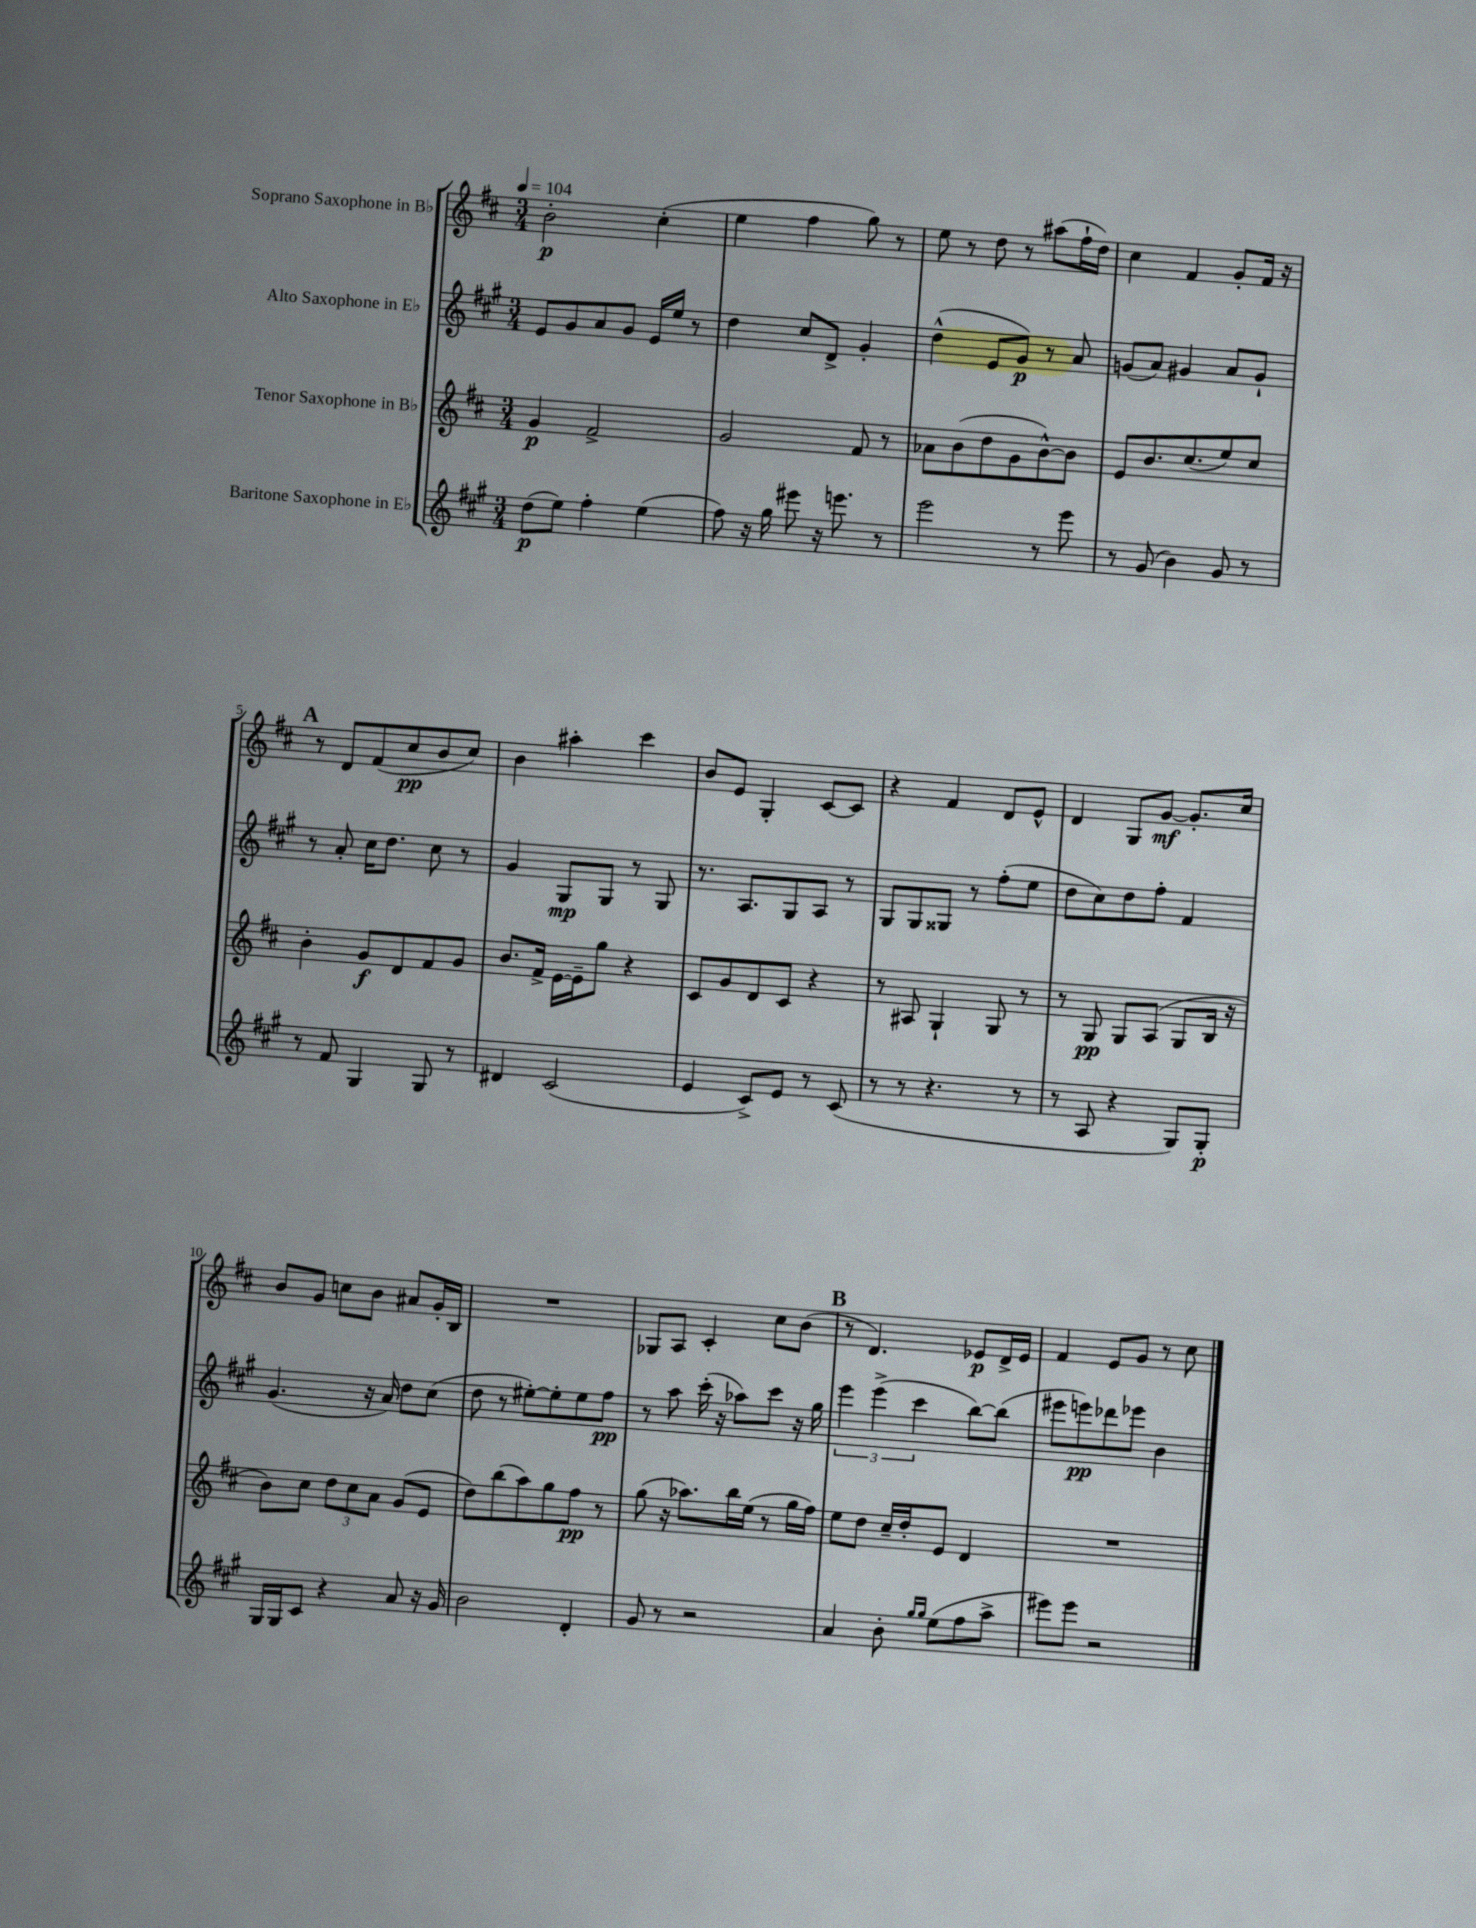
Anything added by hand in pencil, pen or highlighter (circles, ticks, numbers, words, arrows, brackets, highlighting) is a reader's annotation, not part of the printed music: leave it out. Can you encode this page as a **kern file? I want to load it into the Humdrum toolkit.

**kern	**kern	**kern	**kern
*staff4	*staff3	*staff2	*staff1
*clefG2	*clefG2	*clefG2	*clefG2
*k[f#c#g#]	*k[f#c#]	*k[f#c#g#]	*k[f#c#]
*M3/4	*M3/4	*M3/4	*M3/4
*MM104	*MM104	*MM104	*MM104
(8dd\L	4g/	8e/L	2b'\
8ee\J)	.	8g#/	.
4ff#'\	2f#^/	8a/	.
.	.	8g#/J	.
(4ee\	.	16e/LL	(4cc#'\
.	.	16ee/JJ	.
.	.	8r	.
=	=	=	=
8ff#\)	2g/	4dd\	4ee\
16r	.	.	.
16gg#\	.	.	.
8eee#\	.	8cc#/L	4ff#\
16r	.	8d^/J	.
8.eee\	.	.	.
.	8f#/	4g#'/	8gg\)
8r	8r	.	8r
=	=	=	=
2eee\	8a-\L	(4dd^^\	8ee\
.	(8b\	.	8r
.	8dd\	8e/L	8dd\
.	8g\	8g#/J)	8r
8r	[8b^^\)	8r	(8aa#\L
8eee\	8b\]J	8a/	16ff#`\L
.	.	.	16dd\JJ)
=	=	=	=
8r	8e/L	(8g/L	4cc#\
(8g#/	8.b/	8a/J)	.
4b\)	.	4g#/	4f#/
.	(8.cc#/	.	.
8g#/	8ee/)	8a/L	8g'/L
8r	8cc#/J	8g#`/J	16f#/Jk
.	.	.	16r
=	=	=	=
8r	4b'\	8r	8r
8f#/	.	8a'/	8d/L
4G#/	8g/L	16cc#\LK	(8f#/
.	.	8.dd\J	.
.	8d/	.	8cc#/
8G#/	8f#/	8cc#\	8b/
8r	8g/J	8r	8cc#/J)
=	=	=	=
4d#/	8.b/L	4g#/	4b\
.	16f#^/Jk	.	.
(2c#/	[16e\LL	8G#/L	4aa#'\
.	16e~\]J	.	.
.	8gg\J	8G#/J	.
.	4r	8r	4ccc#\
.	.	8G#/	.
=	=	=	=
4e/	8c#/L	8.r	8b/L
.	8g/	.	8e/J
.	.	8.A/L	.
8c#^/L)	8d/	.	4G'/
8e/J	8c#/J	8G#/	.
8r	4r	8A/J	[8c#/L
(8c#/	.	8r	8c#/]J
=	=	=	=
8r	8r	8G#/L	4r
8r	8A#/	8G#/	.
4.r	4G`/	8G##/J	4f#/
.	.	8r	.
.	8G/	(8ff#'\L	8d/L
8r	8r	8ee\J	8e^^/J
=	=	=	=
8r	8r	8dd\L	4d/
8A/	8G/	8cc#\)	.
4r	8G/L	8dd\	8G/L
.	(8A/J	8ff#'\J	[8g/J
8G#/L)	8G/L	4f#/	8.g'/]L
8G#'/J	16B/Jk	.	.
.	16r	.	16cc#/Jk
=	=	=	=
16G#/LL	8b\L)	(4.g#/	8b/L
16G#/J	.	.	.
8c#/J	8cc#\J	.	8g/J
4r	12dd\L	.	8cc\L
.	12cc#\	.	.
.	.	16r	8b\J
.	12a\J	.	.
.	.	16a/)	.
8a/	(8g/L	8dd\L	8a#/L
16r	8e/J	(8cc#\J	16g'/L
16g#/	.	.	16B/JJ
=	=	=	=
2b\	8dd\L)	8dd\	2.r
.	(8bb\	8r	.
.	8aa\)	[8ee#'\L)	.
.	8gg\	8ee#'\]	.
4d'/	8ff#\J	8ee#\	.
.	8r	8ff#\J	.
=	=	=	=
8g#/	(8gg\	8r	8G-/L
8r	16r	8aa\	8A/J
.	8.aa-\L)	.	.
2r	.	(16ccc#'\	4c#'/
.	.	16r	.
.	16bb\L	8aa-\L)	.
.	(16ee\JJ	.	.
.	8r	8ccc#\J	8cc#\L
.	16gg\LL	16r	(8b\J
.	16ff#\JJ)	16gg#\	.
=	=	=	=
4a/	8ee\L	6eee\	8r
.	8dd\J	.	4.d/)
.	.	(6eee^\	.
8b'\	16cc#~/LL	.	.
.	16dd'/J	.	.
.	.	6ccc#\	.
16qqgg#/LL	.	.	.
16qqgg#/JJ	.	.	.
(8ee\L	8e/J	.	.
8ff#\	4d/	[8bb\L)	8e-/L
8aa^\J	.	(8bb\]J	16d^/L
.	.	.	16e-/JJ
=	=	=	=
8eee#\L)	2.r	8eee#\L	4f#/
8eee#\J	.	8eee\)	.
2r	.	8ddd-\	8e/L
.	.	8eee-\J	8g/J
.	.	4b\	8r
.	.	.	8cc#\
==	==	==	==
*-	*-	*-	*-
